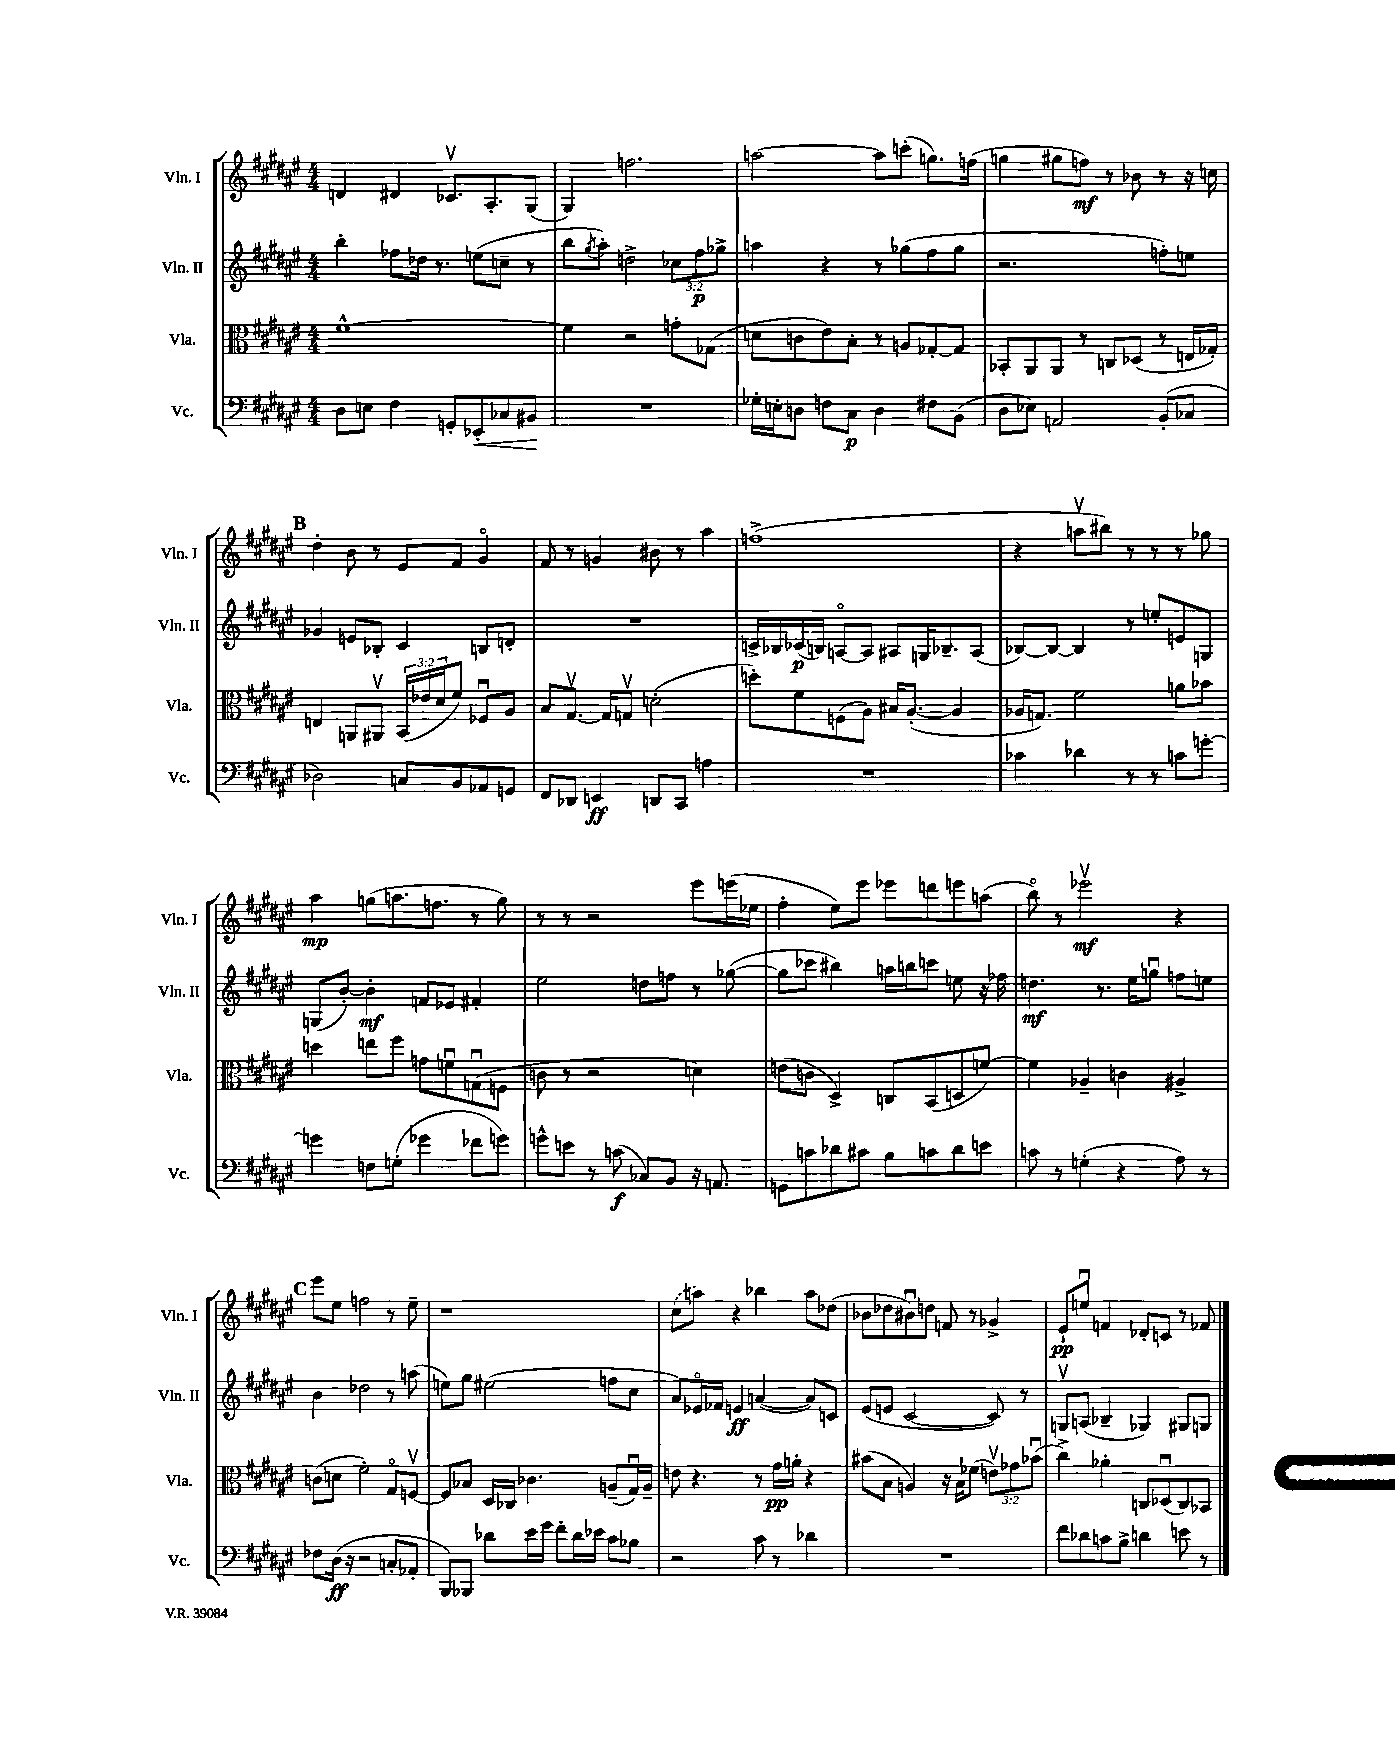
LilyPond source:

<<
\new StaffGroup <<
\new Staff = "s0" \with { instrumentName = "Vln. I" shortInstrumentName = "Vln. I" } {
    \clef treble \key fis \major \numericTimeSignature \time 4/4
    d'4 dis'4 ces'8.\upbow ais8.-. gis8( |
    gis4) f''2. |
    a''2~ a''8 c'''8-.( g''8.) f''16( |
    g''4 gis''8 f''8\mf) r8 bes'8 r8 r16 c''16 |
    \mark \markup { \bold "B" } dis''4-. b'8 r8 eis'8 fis'8 gis'4\flageolet |
    fis'8 r8 g'4 bis'8 r8 ais''4 |
    f''1->( |
    r4 a''8\upbow bis''8) r8 r8 r8 ges''8 |
    ais''4\mp g''8( a''8. f''8. r8 g''8) |
    r8 r8 r2 eis'''8 e'''16( ees''16 |
    fis''4-. eis''8) eis'''8 ees'''8 d'''8 e'''8 a''8( |
    b''8\flageolet) r8 ees'''2\upbow\mf r4 |
    \mark \markup { \bold "C" } eis'''8 eis''8 f''2 r8 eis''8-- |
    r1 |
    \once \slurDashed cis''8( a''8) r4 bes''4 a''8 des''8( |
    bes'8 des''8 bis'8\downbow) d''8 f'8 r8 ges'4-> |
    eis'8-!\pp e''8\downbow f'4 des'8-. c'8 r8 fes'8 \bar "|." |
}
\new Staff = "s1" \with { instrumentName = "Vln. II" shortInstrumentName = "Vln. II" } {
    \clef treble \key fis \major \numericTimeSignature \time 4/4 \override Staff.TupletNumber.text = #tuplet-number::calc-fraction-text
    b''4-. fes''8 des''16 r8. e''8( c''8-- r8 |
    b''8 \acciaccatura { gis''8 } ais''8-.) d''2-> \tuplet 3/2 { ces''8 fis''8\p ges''8-> } |
    a''4 r4 r8 ges''8( fis''8 ges''8 |
    r2. f''8-.) e''8 |
    \mark \markup { \bold "B" } ges'4 e'8 bes8-. cis'4 b8 d'8-. |
    R1 |
    c'16-> bes16 ces'16\p( b16) a8~\flageolet a8 ais8 g16 bes8.-- ais8( |
    bes8~) bes8~ bes4 r8 e''8-. e'8 g8 |
    g8( b'8~-.) b'4-.\mf f'8 ees'8 fis'4-. |
    eis''2 d''8 f''8 r8 ges''8~( |
    ges''8 ces'''8 bis''4) a''16 b''16 c'''8 e''8 r16 fes''16 |
    d''4.\mf r8. eis''16 g''8\downbow f''8 e''8 |
    \mark \markup { \bold "C" } b'4 des''2 r8 a''8( |
    e''8) gis''8 eis''2( f''8 cis''8 |
    ais'8) ees'16\flageolet fes'16 e'4\ff a'4~( a'8) c'8 |
    eis'8( e'8 cis'2~ cis'8) r8 |
    g8\upbow a8( bes4-- ges4) gis8 g8 \bar "|." |
}
\new Staff = "s2" \with { instrumentName = "Vla." shortInstrumentName = "Vla." } {
    \clef alto \key fis \major \numericTimeSignature \time 4/4 \override Staff.TupletNumber.text = #tuplet-number::calc-fraction-text
    fis'1~-^ |
    fis'4 r2 g'8-. ges8( |
    d'8 c'8 eis'8) b8-. r8 a8 ges8~-. ges8 |
    bes,8-. ais,8 ais,8 r8 c8 des8( r8 e16 ges16-.) |
    \mark \markup { \bold "B" } e4 a,8 ais,8\upbow \tuplet 3/2 { b,16( ees'16 dis'16 } fis'8) fes8\downbow ais8 |
    b8 gis8.~\upbow gis16 g8\upbow d'2-.( |
    d''8-.) fis'8 f8( ais8) bis16 ais8.~-.( ais4 |
    aes16 g8.) fis'2 a'8 bes'8 |
    d''4 e''8 fis''8 g'8 f'8\downbow g8\downbow( f8 |
    c'8 r8 r2 d'4) |
    e'8( c'8 dis4->) c8 b,8( d8 f'8~) |
    f'4 aes4-- c'4 ais4-> |
    \mark \markup { \bold "C" } c'8( d'8 fis'2-.) gis8\flageolet f8~\upbow |
    f8 bes8 dis16 ces16 ces'4. a8--( gis16\downbow) a16-- |
    e'8 r4. r8 gis'16\pp a'16-. r4 |
    bis'8( b8 a4) r16 b16 fes'8( \tuplet 3/2 { e'8\upbow) ges'8 bes'8\downbow( } |
    cis''4->) aes'4-. c8 des8\downbow( c8) bes,8 \bar "|." |
}
\new Staff = "s3" \with { instrumentName = "Vc." shortInstrumentName = "Vc." } {
    \clef bass \key fis \major \numericTimeSignature \time 4/4
    dis8 e8 fis4 g,8-. ees,8-.\< ces8 bis,8\! |
    R1 |
    ges16-. e16-. d8 f8 cis8\p d4 fis8 b,8( |
    dis8 ees8) a,2 b,8-.( ces8 |
    \mark \markup { \bold "B" } des2) c8 b,8 aes,8 g,8 |
    fis,8 des,8 e,4\ff d,8 cis,8 a4 |
    R1 |
    ces'4 des'4 r8 r8 c'8 g'8~-. |
    g'4 f8 g8-.( ges'4 fes'8 g'8) |
    g'8-^ e'8 r8 c'8\f( ces8) b,8 r16 a,8. |
    g,8 c'8 des'8 cis'8 b8 c'8 des'8 e'8 |
    c'8 r8 g4-.( r4 ais8) r8 |
    \mark \markup { \bold "C" } fes8 dis16\ff( r16 r2 c8-. aes,8-. |
    b,,8) bes,,8 des'8 eis'16 gis'16 fis'8-. des'16 ees'16 cis'8 bes8 |
    r2 cis'8 r8 des'4 |
    R1 |
    fis'8 des'8 c'8 b8-> d'4 e'8 r8 \bar "|." |
}
>>
>>
\layout { \context { \Score \remove "Bar_number_engraver" } }
